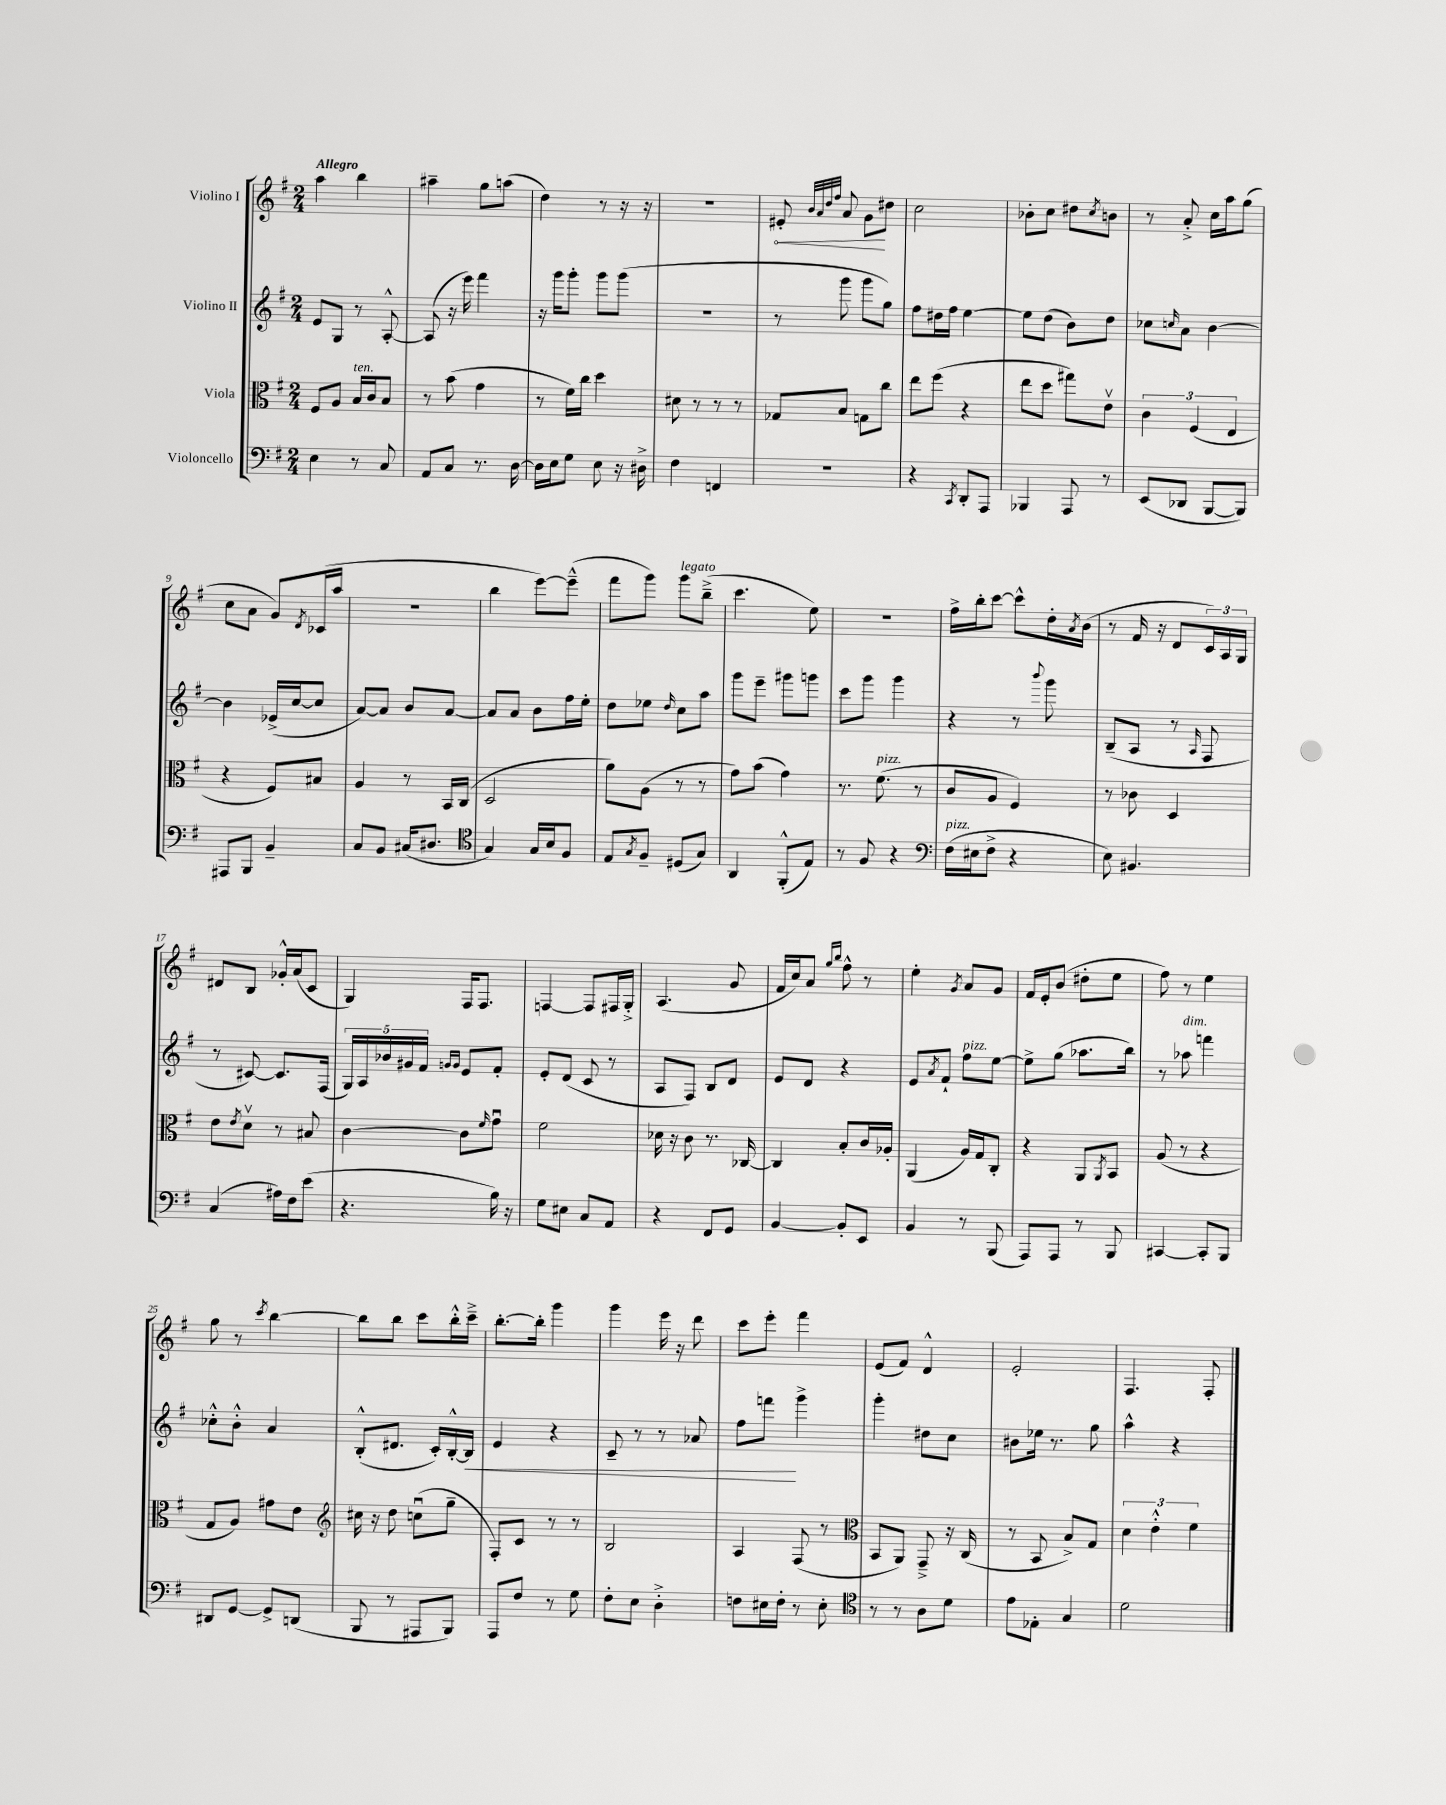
<<
\new StaffGroup <<
\new Staff = "s0" \with { instrumentName = "Violino I" } {
    \clef treble \key g \major \numericTimeSignature \time 2/4 \tempo "Allegro"
    a''4 b''4 |
    ais''4-- g''8 a''8( |
    d''4) r8 r16 r16 |
    R2 |
    \once \override Hairpin.circled-tip = ##t eis'8-.\< \grace { b'32 a'32 d''32 fis''32 } a'8 g'8\! dis''8 |
    c''2 |
    bes'8-. c''8 dis''8 \acciaccatura { c''8 } b'8 |
    r8 a'8-.-> c''16 a''16 g''8( |
    c''8 a'8 g'8) \acciaccatura { d'8 } ces'16( a''16 |
    R2 |
    b''4 e'''8~) e'''8---^( |
    fis'''8 g'''8) g'''8^\markup { \italic "legato" } b''8--->( |
    c'''4. e''8) |
    r2 |
    fis''16-> b''16-. c'''8~ c'''8-^ d''16-. \acciaccatura { a'8 } b'16( |
    r8 fis'16 r16 d'8 \tuplet 3/2 { c'16) a16 g16 } |
    dis'8 b8 ges'16-.-^ a'16( c'8 |
    g4) fis16 fis8. |
    f4~ f8 fis16 g16-.-> |
    a4.( g'8 |
    fis'16 c''16) a'8 \grace { g''16 b''16 } fis''8-^ r8 |
    e''4-. \acciaccatura { g'8 } a'8 g'8 |
    fis'16 e'16-. b'8( dis''8-. e''8 |
    fis''8) r8 e''4 |
    g''8 r8 \acciaccatura { c'''8 } b''4~ |
    b''8 b''8 c'''8 b''16-.-^ c'''16---> |
    b''8.~-. b''16-. g'''4 |
    g'''4 e'''16 r16 d'''8 |
    c'''8 e'''8-. fis'''4 |
    e'8( fis'8) d'4-^ |
    e'2-. |
    fis4. fis8-. \bar "|." |
}
\new Staff = "s1" \with { instrumentName = "Violino II" } {
    \clef treble \key g \major \numericTimeSignature \time 2/4
    e'8 g8 r8 a8~-.-^ |
    a8( r16 e'''16) fis'''4 |
    r16 g'''16 g'''8-. g'''8 g'''8( |
    R2 |
    r8 g'''8 g'''8 g''8) |
    fis''8 dis''16 fis''16 e''4~ |
    e''8 d''8( b'8) d''8 |
    ces''8 \grace { c''16 } a'8 b'4~ |
    b'4 ees'16->( c''16~ c''8 |
    a'8~) a'8 b'8 a'8~ |
    a'8 a'8 b'8 fis''16 e''16-. |
    d''8 ees''8 \grace { d''16 } c''8 a''8 |
    g'''8 e'''8-- gis'''8 g'''8 |
    c'''8 g'''8 g'''4 |
    r4 r8 \appoggiatura { b'''8 } g'''8 |
    b8--( a8 r8 \grace { a16 } fis8 |
    r8 cis'8~) cis'8. fis16( |
    \tuplet 5/4 { g16) a16 bes'16 gis'16 fis'16 } \grace { g'16 g'16 } e'8 fis'8-. |
    e'8-. d'8( c'8 r8 |
    a8 fis8) b8 d'8 |
    e'8 d'8 r4 |
    e'8 \acciaccatura { a'8 } fis'8-! fis''8^\markup { \italic "pizz." } e''8~ |
    e''8-> g''8( aes''8. b''16) |
    r8 aes''8^\markup { \italic "dim." } f'''4 |
    ces''8-.-^ b'8-.-^ a'4 |
    b8-.-^( dis'8. c'16-.) b16~-.-^ b16\< |
    e'4 r4 |
    c'8-- r8 r8 aes'8 |
    fis''8 f'''8\! g'''4-> |
    g'''4-. dis''8 c''8 |
    bis'8 ees''16 r8. g''8 |
    a''4-^ r4 \bar "|." |
}
\new Staff = "s2" \with { instrumentName = "Viola" } {
    \clef alto \key g \major \numericTimeSignature \time 2/4
    fis8 a8 b16^\markup { \italic "ten." } c'16 b8 |
    r8 b'8( g'4 |
    r8 fis'16) c''16 d''4 |
    dis'8 r8 r8 r8 |
    ges8 b8 g8 c''8 |
    e''8 fis''8( r4 |
    e''8 d''8 gis''8) e'8\upbow |
    \tuplet 3/2 { c'4 fis4( e4 } |
    r4 fis8) bis8 |
    a4 r8 b,16 c16( |
    d2 |
    a'8) a8( r8 r8 |
    g'8) b'8( g'4) |
    r8. fis'8.^\markup { \italic "pizz." }( r8 |
    c'8 a8 fis4) |
    r8 ces'8 d4 |
    e'8 \acciaccatura { e'8 } d'8\upbow r8 bis8 |
    c'4~ c'8 \grace { fis'16 } g'8\downbow |
    fis'2 |
    des'16 r16 c'8 r8. ces16~ |
    ces4 b8-. c'16 aes16-. |
    a,4( a16) g16 c8-. |
    r4 a,8 \acciaccatura { a,8 } b,8 |
    a8( r8 r4 |
    g8 a8) gis'8 e'8 |
    \clef treble cis''16 r16 d''8 c''8\downbow( g''8-- |
    fis8-.) c'8 r8 r8 |
    b2 |
    a4 fis8( r8 |
    \clef alto b,8 a,8) g,8---> r16 c16( |
    r8 b,8 b8->) g8 |
    \tuplet 3/2 { d'4 e'4-.-^ fis'4 } \bar "|." |
}
\new Staff = "s3" \with { instrumentName = "Violoncello" } {
    \clef bass \key g \major \numericTimeSignature \time 2/4
    e4 r8 c8 |
    a,8 c8 r8. d16~ |
    d16 e16 g8 e8 r16 dis16-> |
    fis4 f,4 |
    r2 |
    r4 \acciaccatura { c,8 } d,8-. a,,8 |
    bes,,4 a,,8 r8 |
    e,8( des,8 b,,8~ b,,8) |
    ais,,8 b,,8 b,4-- |
    c8 b,8 cis16( dis8. |
    \clef tenor g4) g16 b16 fis8 |
    e8 \acciaccatura { g8 } fis8-- dis8( g8) |
    a,4 fis,8-.-^( e8) |
    r8 fis8 r4 |
    \clef bass fis16^\markup { \italic "pizz." }( eis16 fis8-> r4 |
    e8) bis,4. |
    c4( ais16) fis16 e'8( |
    r4. b16) r16 |
    g8 eis8 c8 a,8 |
    r4 fis,8 g,8 |
    b,4~ b,8-. e,8 |
    b,4 r8 b,,8( |
    a,,8) a,,8 r8 b,,8 |
    cis,4~ cis,8-. b,,8 |
    dis,8 g,8~ g,8-> d,8( |
    b,,8 r8 ais,,8 b,,8) |
    a,,8 fis8 r8 g8 |
    fis8-. e8 d4-.-> |
    f8 eis16 f16-. r8 eis8-. |
    \clef tenor r8 r8 a8 d'8 |
    e'8 ees8-. g4 |
    d'2 \bar "|." |
}
>>
>>
